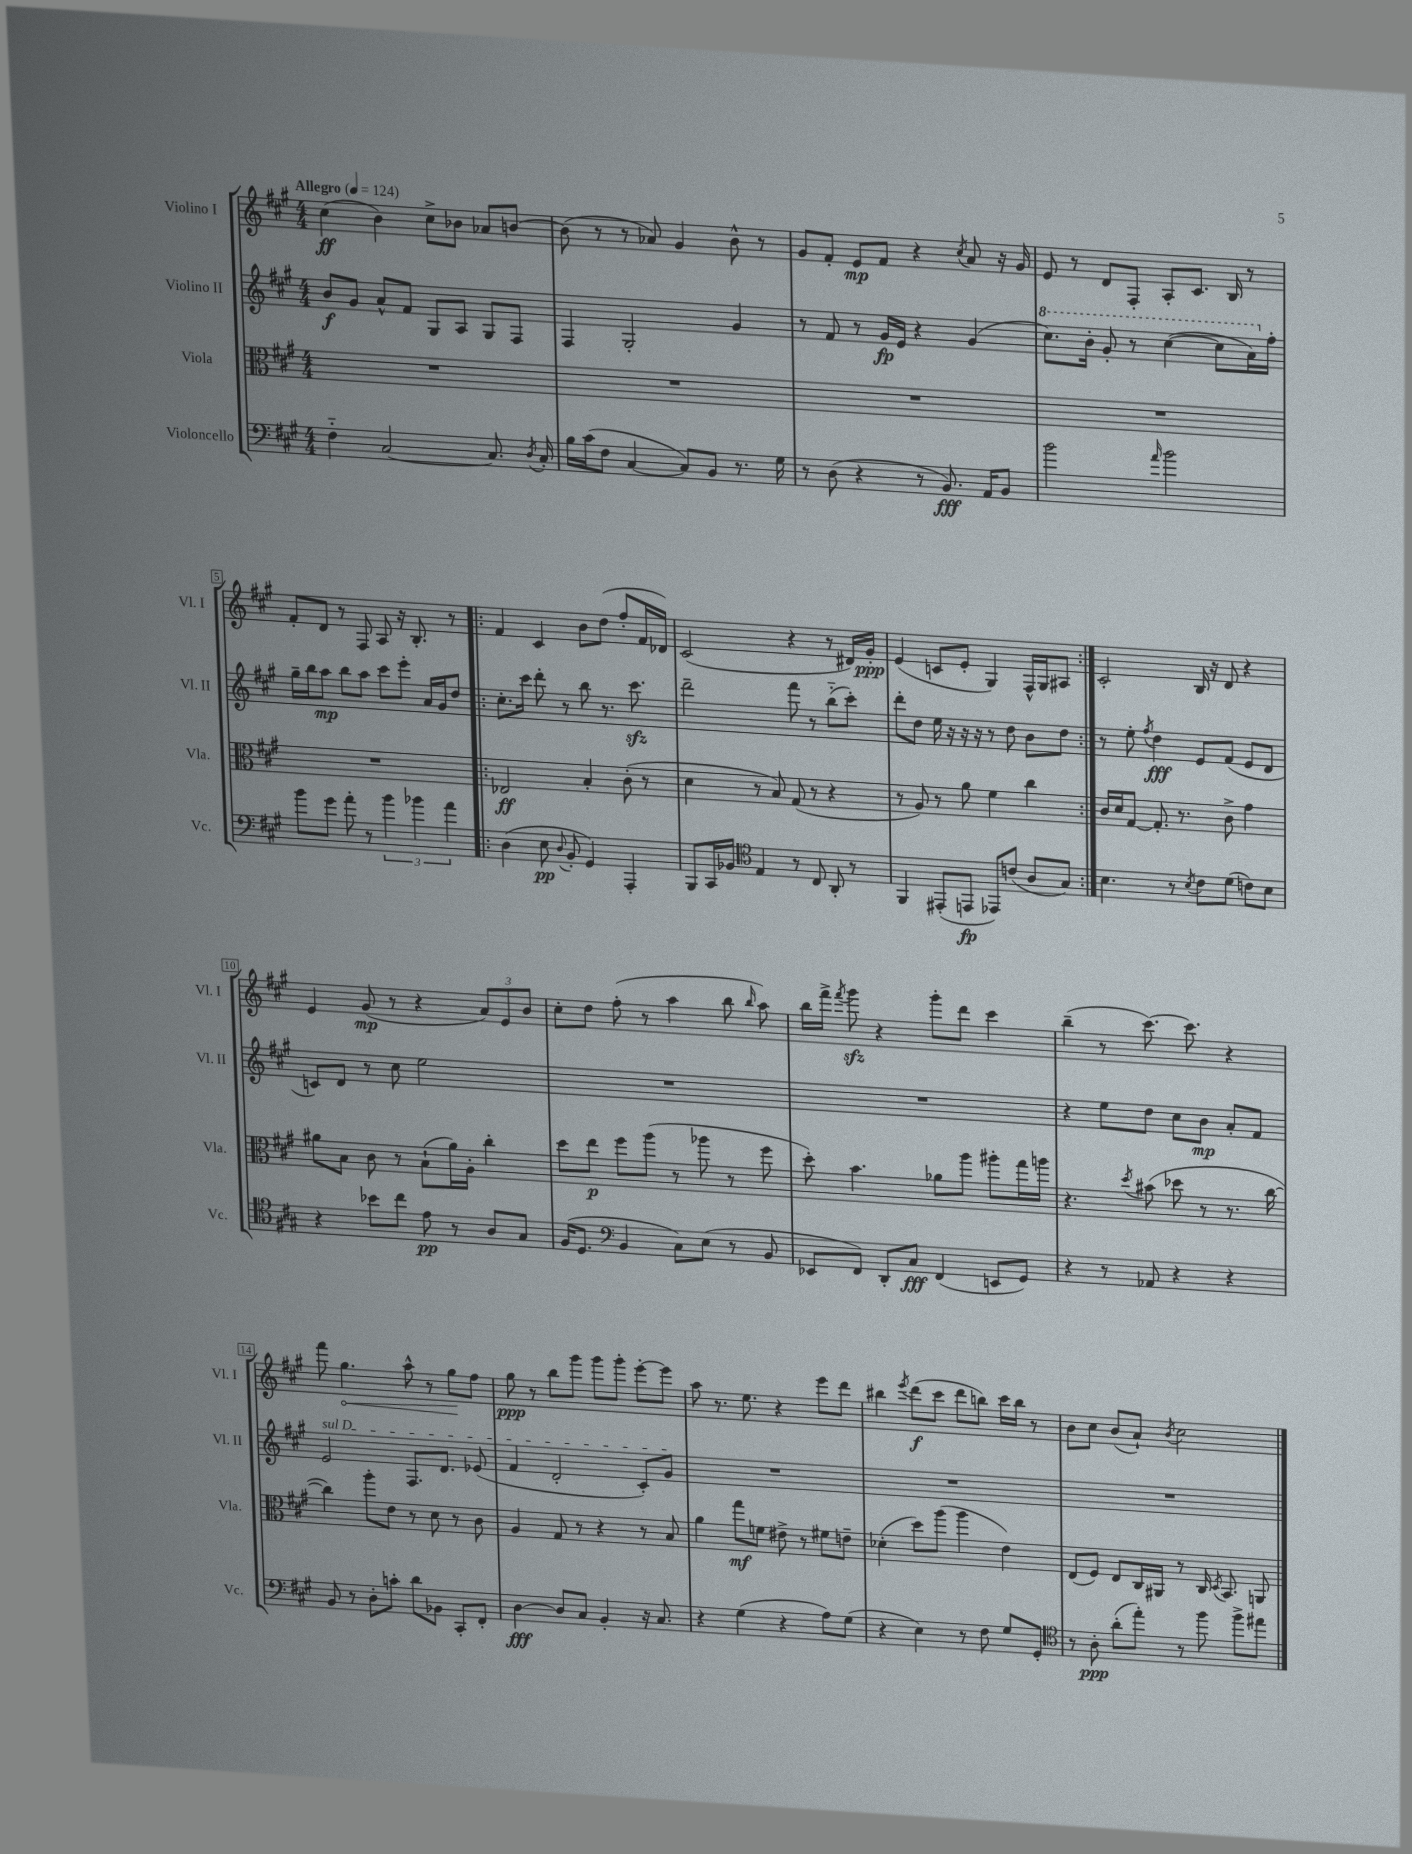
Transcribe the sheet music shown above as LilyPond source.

<<
\new StaffGroup <<
\new Staff = "s0" \with { instrumentName = "Violino I" shortInstrumentName = "Vl. I" } {
    \clef treble \key a \major \numericTimeSignature \time 4/4 \tempo "Allegro" 4 = 124
    \autoBeamOff cis''4\ff( b'4) cis''8[-> bes'8] aes'8[ b'8]~ |
    b'8( r8 r8 aes'8) gis'4 b'8-^ r8 |
    gis'8[ fis'8]-. e'8[\mp fis'8] r4 \acciaccatura { cis''8 } a'8 r16 gis'16 |
    e'8 r8 d'8[ fis8]-. a8[-. cis'8.] b16 r8 |
    fis'8[-. d'8] r8 fis8 a8 r16 b8.-. r8 |
    \repeat volta 2 { fis'4 cis'4 b'8[ d''8]( fis''8[-. fis'16 des'16]) |
    cis'2( r4 r8 dis'16[) gis'16]-.\ppp |
    e'4( c'8[ e'8]-. gis4) fis16[-^ gis16 ais8] | }
    cis'2-. b16 r16 d'8 r4 |
    e'4 gis'8\mp( r8 r4 \tuplet 3/2 { a'8[) e'8 b'8] } |
    cis''8[-. d''8] fis''8-.( r8 a''4 b''8 \grace { b''16 } a''8) |
    b''16[ fis'''16]-> \acciaccatura { fis'''8 } gis'''8\sfz r4 gis'''8[-. d'''8] cis'''4 |
    b''4--( r8 cis'''8.~) cis'''8. r4 |
    fis'''8 \once \override Hairpin.circled-tip = ##t gis''4.\< a''8-^ r8 gis''8[\! fis''8] |
    gis''8\ppp r8 b''8[ gis'''8] gis'''8[ gis'''8]-. e'''8[~-. e'''8] |
    a''8 r8. e''8. r4 e'''8[ d'''8] |
    bis''4 \acciaccatura { e'''8 } d'''8[\f( cis'''8] d'''8[ b''8]) cis'''16[ b''16] r8 |
    b'8[ cis''8] b'8[( a'8]-!) \acciaccatura { b'8 } cis''2 \bar "|." |
}
\new Staff = "s1" \with { instrumentName = "Violino II" shortInstrumentName = "Vl. II" } {
    \clef treble \key a \major \numericTimeSignature \time 4/4
    \autoBeamOff b'8[\f gis'8] a'8[-^ fis'8] gis8[ a8] gis8[ fis8] |
    fis4 gis2-. gis'4 |
    r8 fis'8 r8 gis'16[\fp e'16] r4 gis'4( |
    \ottava #1 cis'''8.[) b''16]-. gis''8-. r8 cis'''4~( cis'''8[ a''16) \ottava #0 fis''16]-. |
    gis''16[-- b''16 a''8]\mp b''8[ a''8] cis'''8[ e'''8]-. a'16[ gis'16 d''8] |
    \repeat volta 2 { cis''8.[-. cis'''16] d'''8-. r8 b''8 r8. cis'''8.\sfz |
    d'''2-- fis'''8 r8 b''8[-_( cis'''8]-.) |
    d'''8[-. d''8] e''16 r16 r16 r16 r8 d''8 b'8[ d''8] | }
    r8 e''8-. \acciaccatura { fis''8 } d''4\fff e'8[ fis'8]( e'8[ d'8] |
    c'8[) d'8] r8 cis''8 e''2 |
    R1 |
    R1 |
    r4 e''8[ d''8] cis''8[ b'8]\mp a'8[-. fis'8] |
    \once \override TextSpanner.bound-details.left.text = \markup { \italic "sul D" } e'2\startTextSpan fis8.[ d'8.] ees'8( |
    fis'4 d'2-. cis'8[-.) gis'8]\stopTextSpan |
    R1 |
    R1 |
    R1 \bar "|." |
}
\new Staff = "s2" \with { instrumentName = "Viola" shortInstrumentName = "Vla." } {
    \clef alto \key a \major \numericTimeSignature \time 4/4
    \autoBeamOff R1 |
    R1 |
    R1 |
    R1 |
    R1 |
    \repeat volta 2 { ees2\ff b4-. cis'8-.( r8 |
    d'4 r8 b8) gis8( r8 r4 |
    r8 a8) r8 a'8 fis'4 cis''4 | }
    cis'16[ d'16 gis8]~ gis8.-. r8. cis'8-> gis'4 |
    ais'8[ b8] cis'8 r8 b8[-!( ais'16) a16]-. cis''4-. |
    d''8[ e''8]\p fis''8[ a''8]( r8 aes''8 r8 fis''8 |
    d''8-.) b'4. aes'8[ a''8] ais''8[-. gis''16 a''16] |
    r4. \acciaccatura { d''8 } bis'8( des''8 r8 r8. cis''16~ |
    cis''4) a''8[-. e'8] r8 d'8 r8 cis'8 |
    a4 gis8 r8 r4 r8 b8 |
    a'4 gis''8[\mf f'8] eis'8-> r8 fis'8[ e'8]-- |
    des'4-.( d''8[) a''8]( a''4 e'4) |
    e8[( fis8]) e8[ cis16 ais,16] r8 cis16 \acciaccatura { d8 } b,8. a,8 \bar "|." |
}
\new Staff = "s3" \with { instrumentName = "Violoncello" shortInstrumentName = "Vc." } {
    \clef bass \key a \major \numericTimeSignature \time 4/4
    \autoBeamOff fis4-_ cis2~ cis8. \acciaccatura { d8 } cis16-. |
    b16[ cis'16( fis8] cis4~ cis8[) b,8] r8. gis16 |
    r8 d8( r4 r8 b,8.\fff) a,16[ b,8] |
    b'2 \grace { a'16 } b'2 |
    b'8[ gis'8] a'8-. r8 \tuplet 3/2 { b'4 bes'4 a'4 } |
    \repeat volta 2 { d4( e8\pp \appoggiatura { d8 } b,8-. gis,4) a,,4-. |
    b,,8[ cis,16 bes,16] \clef tenor e4 r8 cis8 a,8-. r8 |
    fis,4 eis,8[-.( e,8]\fp ees,8[) c'8]( a8[ gis8]) | }
    b4. r8 \acciaccatura { b8 } cis'8[ d'8]( c'8[) b8] |
    r4 bes'8[ cis''8] e'8\pp r8 a8[ gis8] |
    fis16[( d8.] \clef bass b,4 cis8[) e8]( r8 b,8 |
    ees,8[ fis,8]) d,8[-. cis8]\fff fis,4( e,8[ gis,8]) |
    r4 r8 aes,8 r4 r4 |
    b,8 r8 d8[-. c'8]-. d'8[ bes,8] cis,8[-. fis,8]-. |
    d4~\fff d8[ cis8] b,4-. r16 cis8. |
    r4 gis4( r4 a8[) gis8]( |
    r4 e4) r8 fis8 gis8[ gis,8]-. |
    \clef tenor r8 a8-.\ppp a'8[-.( e''8]-.) r8 fis''8 fis''8[-> eis''8] \bar "|." |
}
>>
>>
\layout { \context { \Score \override BarNumber.stencil = #(make-stencil-boxer 0.1 0.3 ly:text-interface::print) } }
